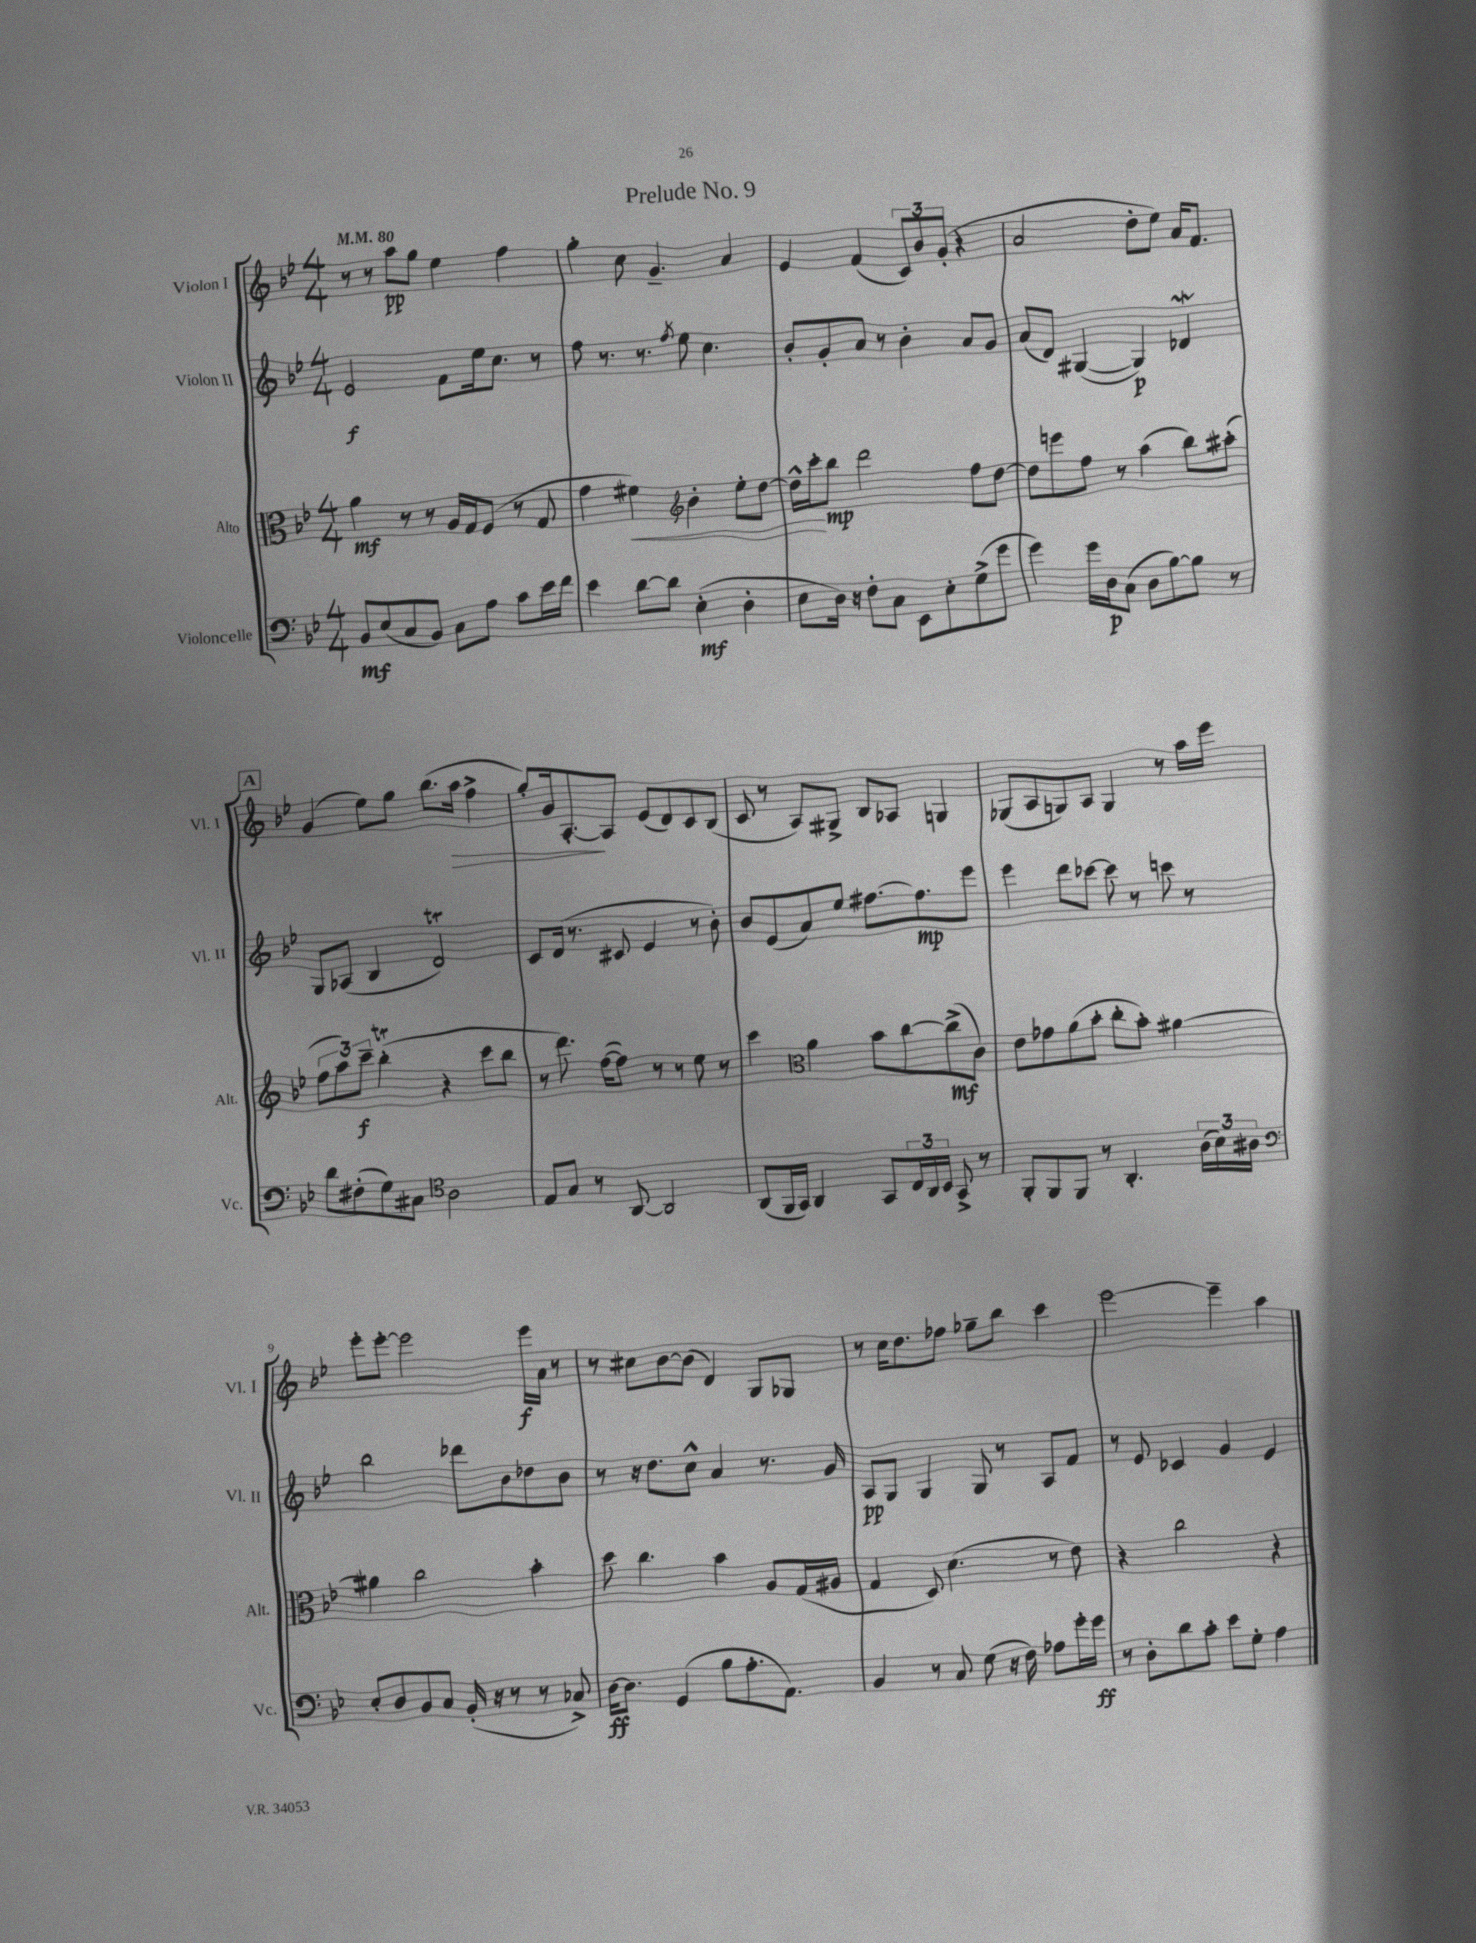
\header { title = "Prelude No. 9" }
<<
\new StaffGroup <<
\new Staff = "s0" \with { instrumentName = "Violon I" shortInstrumentName = "Vl. I" } {
    \clef treble \key bes \major \numericTimeSignature \time 4/4 \tempo 4 = 80
    r8 r8 a''8\pp g''8 ees''4 f''4 |
    g''4-. c''8 g'4.-- a'4 |
    ees'4 f'4( \tuplet 3/2 { c'8) bes'8 g'8-.( } r4 |
    a'2 d''8-. ees''8) a'16 f'8. |
    \mark \markup { \box "A" } g'4( ees''8) g''8 bes''8.( a''16\> f''4-> |
    g''8-.) g'16 a8.~-.\! a8 ees'8( d'8) c'8 bes8( |
    c'8 r8 a8) gis8-> bes8 aes8 g4 |
    ges8( a8 g8) a8 g4 r8 a''16 ees'''16 |
    ees'''8-. ees'''8~-. ees'''2 ees'''16\f a'16 r8 |
    r8 cis''8 bes'8~ bes'8( d'4) g8 ges8 |
    r8 c''16 d''8. fes''8 ges''8-- bes''8 c'''4 |
    ees'''2~ ees'''4-- a''4 \bar "|." |
}
\new Staff = "s1" \with { instrumentName = "Violon II" shortInstrumentName = "Vl. II" } {
    \clef treble \key bes \major \numericTimeSignature \time 4/4
    ees'2\f f'8 ees''16 c''8. r8 |
    f''8 r8. r8. \acciaccatura { f''8 } ees''8 c''4. |
    bes'8-. g'8-. a'8 r8 bes'4-. a'8 g'8 |
    a'8( d'8) gis4~( gis4\p) des'4\mordent |
    \mark \markup { \box "A" } g8 aes8( bes4 d'2\trill) |
    c'8 d'16( r8. cis'8 ees'4 r8 bes'8-.) |
    bes'8 ees'8( a'8) ees''8 fis''8.~ fis''8.\mp ees'''8 |
    ees'''4 d'''8 ces'''8~ ces'''8 r8 c'''8 r8 |
    bes''2 des'''8 bes'8 des''8 bes'8 |
    r8 r16 d''8. c''8-^ a'4 r8. g'16 |
    a8\pp g8 g4 g8 r8 a8 f'8 |
    r8 ees'8 ces'4 g'4 ees'4 \bar "|." |
}
\new Staff = "s2" \with { instrumentName = "Alto" shortInstrumentName = "Alt." } {
    \clef alto \key bes \major \numericTimeSignature \time 4/4
    a'4\mf r8 r8 a16 g16 f8( r8 g8 |
    g'4 fis'4\<) \clef treble bes'4-. ees''8-. d''8~ |
    d''16-^ c'''16-.\! bes''8\mp d'''2 f''8 d''8~ |
    d''8 e'''8 f''8 r8 a''4( bes''8) ais''8-.( |
    \mark \markup { \box "A" } \tuplet 3/2 { f''8 a''8) c'''8--\f } bes''4-.\trill( r4 c'''8 bes''8 |
    r8 d'''8.) f''16~( f''8) r8 r8 ees''8 r8 |
    c'''4 \clef alto a'4 bes'8 c''8~ c''8->\mf( c'8) |
    ees'8 ges'8 a'8( bes'8-. c''8-. bes'8-.) ais'4~ |
    ais'4 c''2 bes'4-. |
    d''8 c''4. bes'4 a8 g16( ais16 |
    g4 d8) d'4.( r8 ees'8) |
    r4 c''2 r4 \bar "|." |
}
\new Staff = "s3" \with { instrumentName = "Violoncelle" shortInstrumentName = "Vc." } {
    \clef bass \key bes \major \numericTimeSignature \time 4/4
    bes,8\mf ees8( c8 bes,8) c8 a8 c'8 ees'16 f'16 |
    ees'4 d'8~ d'8 ees4-.\mf( d4-. |
    ees8 d16) r16 f8-. c8 ees,8 ees8-. g8->( g'8 |
    g'4) g'16 d16\p c8( d8 bes8~) bes8 r8 |
    \mark \markup { \box "A" } d'8 fis8-.( g8) cis8 \clef tenor a2 |
    ees8 g8 r8 a,8~ a,2 |
    a,8( f,16 g,16) a,4 g,8 \tuplet 3/2 { c16 a,16 bes,16 } g,8-> r8 |
    f,8-. f,8 f,8 r8 a,4.-. \tuplet 3/2 { a16( bes16) ais16 } |
    \clef bass ees8-. d8 bes,8 c8 bes,16-.( r16 r8 r8 ces8->) |
    d16~\ff d8. g,4( bes8 a8.-. a,8.) |
    bes,4 r8 c8 g8( r16 f16) aes8 g'16-. g'16\ff |
    r8 d8-. d'8 c'8-. ees'8 g8-. a4 \bar "|." |
}
>>
>>
